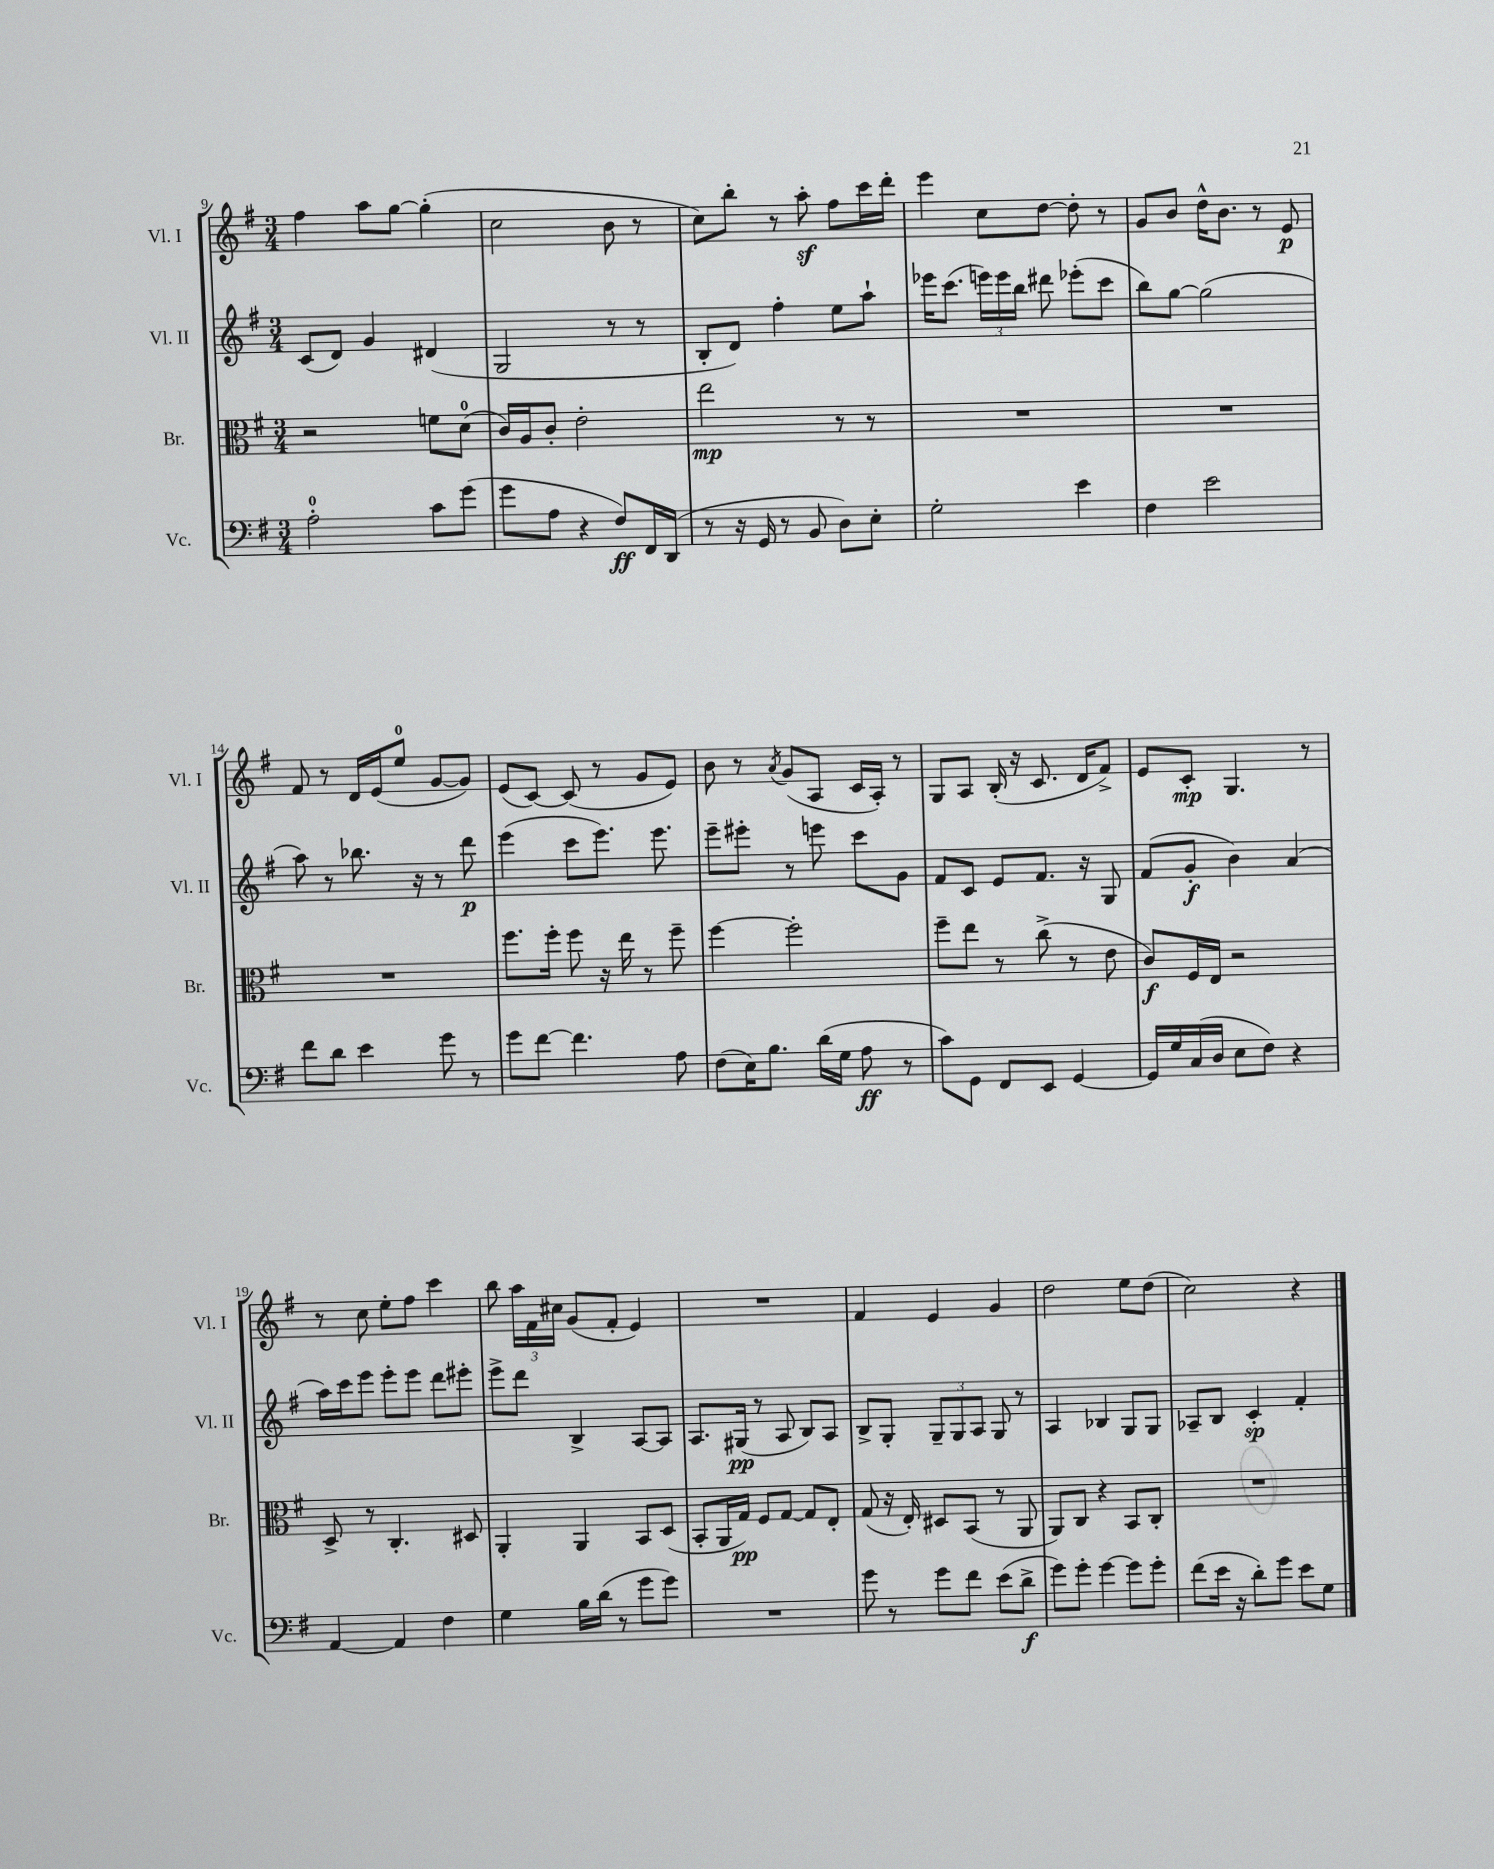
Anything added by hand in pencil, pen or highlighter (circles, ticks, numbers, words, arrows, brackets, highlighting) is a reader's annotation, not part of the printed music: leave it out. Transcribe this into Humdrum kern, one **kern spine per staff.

**kern	**dynam	**kern	**dynam	**kern	**dynam	**kern	**dynam
*part4	*part4	*part3	*part3	*part2	*part2	*part1	*part1
*staff4	*staff4	*staff3	*staff3	*staff2	*staff2	*staff1	*staff1
*I"Vc.	*	*I"Br.	*	*I"Vl. II	*	*I"Vl. I	*
*I'Vc.	*	*I'Br.	*	*I'Vl. II	*	*I'Vl. I	*
*clefF4	*	*clefC3	*	*clefG2	*	*clefG2	*
*k[f#]	*	*k[f#]	*	*k[f#]	*	*k[f#]	*
*M3/4	*	*M3/4	*	*M3/4	*	*M3/4	*
=9	=9	=9	=9	=9	=9	=9	=9
2A'\	.	2r	.	(8c/L	.	4ff#\	.
.	.	.	.	8d/J)	.	.	.
.	.	.	.	4g/	.	8aa\L	.
.	.	.	.	.	.	[8gg\J	.
8c\L	.	8fn\L	.	(4d#X/	.	(4gg'\]	.
(8g\J	.	(8d\J	.	.	.	.	.
=10	=10	=10	=10	=10	=10	=10	=10
8g\L	.	16c/LL)	.	2G/	.	2cc\	.
.	.	16A/J	.	.	.	.	.
8A\J	.	8c'/J	.	.	.	.	.
4r	.	2e'\	.	.	.	.	.
8F#/L)	ff	.	.	8r	.	8b\	.
16FF#/L	.	.	.	8r	.	8r	.
(16DD/JJ	.	.	.	.	.	.	.
=11	=11	=11	=11	=11	=11	=11	=11
8r	.	2ee\	mp	8B'/L	.	8cc\L)	.
16r	.	.	.	8d/J)	.	8bb'\J	.
16GG/	.	.	.	.	.	.	.
8r	.	.	.	4ff#'\	.	8r	.
8BB/	.	.	.	.	.	8aaz'\	.
8D\L)	.	8r	.	8ee\L	.	8ff#\L	.
8E'\J	.	8r	.	8aa`\J	.	16ccc\L	.
.	.	.	.	.	.	16ddd'\JJ	.
=12	=12	=12	=12	=12	=12	=12	=12
2G'\	.	2.r	.	16eee-X\KL	.	4eee\	.
.	.	.	.	(8.ccc\J	.	.	.
.	.	.	.	24eeen\LL)	.	8cc\L	.
.	.	.	.	24eee\	.	.	.
.	.	.	.	24bb\JJ	.	.	.
.	.	.	.	8ddd#X\	.	[8dd\J	.
4e\	.	.	.	(8eee-X'\L	.	8dd'\]	.
.	.	.	.	8ccc\J	.	8r	.
=13	=13	=13	=13	=13	=13	=13	=13
4F#\	.	2.r	.	8bb\L)	.	8g/L	.
.	.	.	.	[8gg\J	.	8b/J	.
2e\	.	.	.	(2gg\]	.	16dd^^\KL	.
.	.	.	.	.	.	8.b\J	.
.	.	.	.	.	.	8r	.
.	.	.	.	.	.	8e/	p
!!LO:LB:g=z
=14	=14	=14	=14	=14	=14	=14	=14
8f#\L	.	2.r	.	8aa\)	.	8f#/	.
8d\J	.	.	.	8r	.	8r	.
4e\	.	.	.	8.bb-X\	.	16d/LL	.
.	.	.	.	.	.	(16e/J	.
.	.	.	.	.	.	8ee/J	.
.	.	.	.	16r	.	.	.
8g\	.	.	.	8r	.	[8g/L	.
8r	.	.	.	8ddd\	p	8g/J])	.
=15	=15	=15	=15	=15	=15	=15	=15
8g\L	.	8.ff#\L	.	(4eee\	.	(8e/L	.
[8f#\J	.	.	.	.	.	[8c/J)	.
.	.	16ff#'\Jk	.	.	.	.	.
4.f#\]	.	8ff#\	.	8ccc\L	.	(8c/]	.
.	.	16r	.	8.eee\J)	.	8r	.
.	.	16ee\	.	.	.	.	.
.	.	8r	.	.	.	8g/L	.
.	.	.	.	8.eee\	.	.	.
8A\	.	8ff#~\	.	.	.	8e/J)	.
=16	=16	=16	=16	=16	=16	=16	=16
(8F#\L	.	[4ff#\	.	8eee~\L	.	8b\	.
16E\K)	.	.	.	8eee#X'\J	.	8r	.
8.B\J	.	.	.	.	.	.	.
.	.	.	.	.	.	8qa/	.
.	.	2ff#'\]	.	8r	.	(8g/L	.
(16d\LL	.	.	.	8eeen\	.	8A/J	.
16G\JJ	.	.	.	.	.	.	.
8A\	ff	.	.	8ccc\L	.	16c/LL	.
.	.	.	.	.	.	16A'/JJ)	.
8r	.	.	.	8g\J	.	8r	.
=17	=17	=17	=17	=17	=17	=17	=17
8c\L)	.	8ff#~\L	.	8f#/L	.	8G/L	.
8GG\J	.	8ee\J	.	8c/J	.	8A/J	.
8FF#/L	.	8r	.	8e/L	.	(16B'/	.
.	.	.	.	.	.	16r	.
8EE/J	.	(8cc^\	.	8.f#/J	.	8.c/	.
[4GG/	.	8r	.	.	.	.	.
.	.	.	.	16r	.	16d/KL	.
.	.	8e\	.	8G/	.	8f#^/J)	.
=18	=18	=18	=18	=18	=18	=18	=18
16GG/LL]	.	8c/L)	f	(8f#/L	.	8e/L	.
16G/	.	.	.	.	.	.	.
(16C/	.	16F#/L	.	8g'/J	f	8c'/J	mp
16D/JJ	.	16E/JJ	.	.	.	.	.
8E\L	.	2r	.	4b\)	.	4.G/	.
8F#\J)	.	.	.	.	.	.	.
4r	.	.	.	(4a/	.	.	.
.	.	.	.	.	.	8r	.
!!LO:LB:g=z
=19	=19	=19	=19	=19	=19	=19	=19
[4AA/	.	8D^/	.	16aa\LL)	.	8r	.
.	.	.	.	16ccc\J	.	.	.
.	.	8r	.	8eee\J	.	8cc\	.
4AA/]	.	4.C'/	.	8eee'\L	.	8ee'\L	.
.	.	.	.	8eee\J	.	8ff#\J	.
4F#\	.	.	.	8ddd\L	.	4ccc\	.
.	.	8D#X/	.	8eee#X'\J	.	.	.
=20	=20	=20	=20	=20	=20	=20	=20
4G\	.	4AA'/	.	8eee^\L	.	8bb\	.
.	.	.	.	8ddd\J	.	24aa\LL	.
.	.	.	.	.	.	24f#\	.
.	.	.	.	.	.	24cc#X\JJ	.
16B\LL	.	4AA/	.	4B^/	.	(8g/L	.
(16d\JJ	.	.	.	.	.	.	.
8r	.	.	.	.	.	8f#'/J	.
8g\L	.	8BB/L	.	[8A/L	.	4e/)	.
8g\J)	.	(8D/J	.	8A/J]	.	.	.
=21	=21	=21	=21	=21	=21	=21	=21
2.r	.	8BB'/L	.	8.A/L	.	2.r	.
.	.	16AA/L	.	.	.	.	.
.	.	16G/JJ)	pp	(16G#X/Jk	pp	.	.
.	.	8F#/L	.	8r	.	.	.
.	.	[8G/J	.	8A/	.	.	.
.	.	8G/L]	.	8B/L)	.	.	.
.	.	8E'/J	.	8A/J	.	.	.
=22	=22	=22	=22	=22	=22	=22	=22
8g\	.	(8G/	.	8B^/L	.	4f#/	.
8r	.	16r	.	8G'/J	.	.	.
.	.	16E'/)	.	.	.	.	.
8g\L	.	8D#X/L	.	12G~/L	.	4e/	.
.	.	.	.	12G/	.	.	.
8f#\J	.	(8BB/J	.	.	.	.	.
.	.	.	.	12A/J	.	.	.
(8e\L	.	8r	.	8G/	.	4g/	.
8d^\J	f	8AA/	.	8r	.	.	.
=23	=23	=23	=23	=23	=23	=23	=23
8g\L)	.	8AA/L)	.	4A/	.	2dd\	.
8g'\J	.	8C/J	.	.	.	.	.
[4g\	.	4r	.	4B-X/	.	.	.
8g\L]	.	8BB/L	.	8G/L	.	8ee\L	.
8g'\J	.	8C'/J	.	8G/J	.	(8dd\J	.
=24	=24	=24	=24	=24	=24	=24	=24
(8f#\L	.	2.r	.	8A-X~/L	.	2cc\)	.
16e\Jk	.	.	.	8B/J	.	.	.
16r	.	.	.	.	.	.	.
8d'\L)	.	.	.	4c'/	sp	.	.
8g\J	.	.	.	.	.	.	.
8e\L	.	.	.	4f#'/	.	4r	.
8G\J	.	.	.	.	.	.	.
==	==	==	==	==	==	==	==
*-	*-	*-	*-	*-	*-	*-	*-
